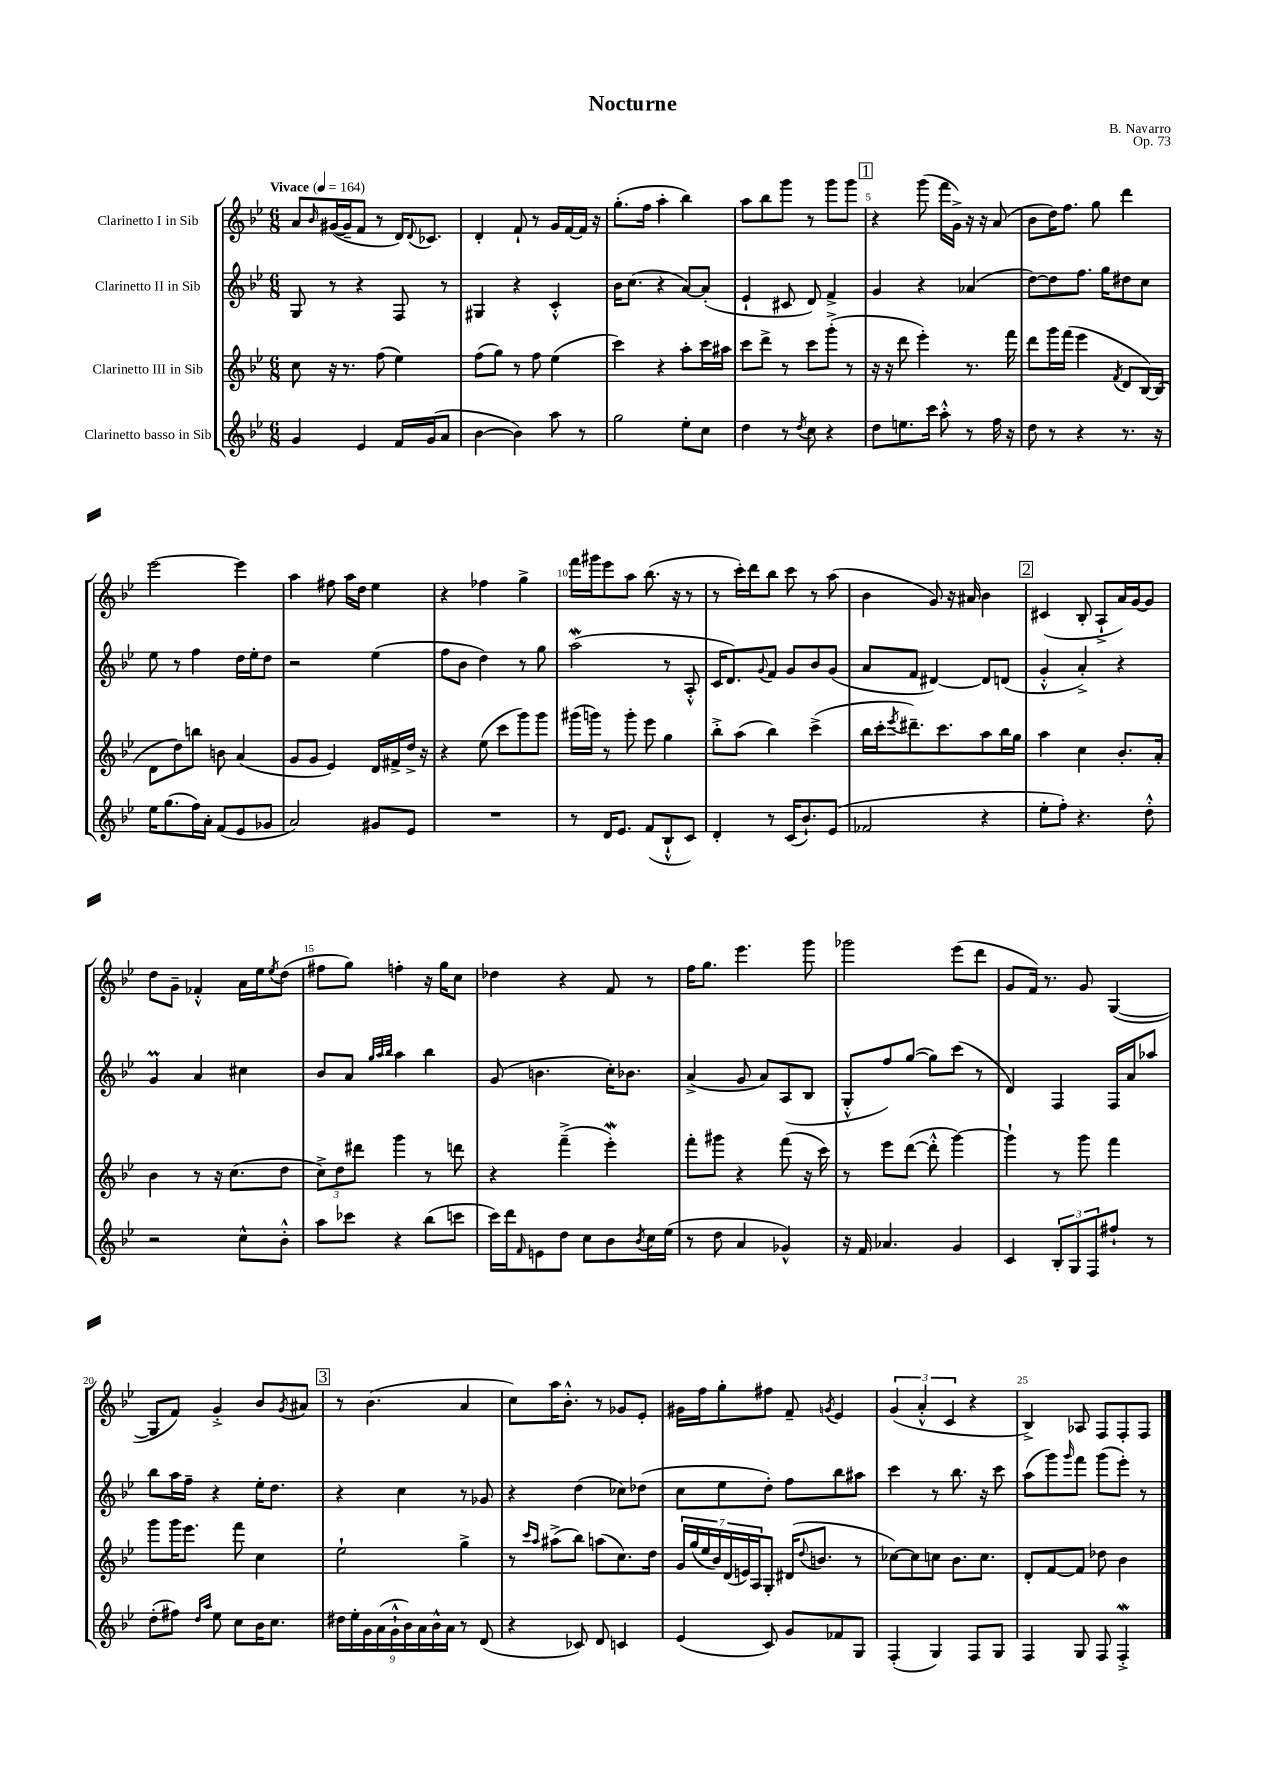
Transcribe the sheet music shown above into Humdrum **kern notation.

**kern	**kern	**kern	**kern
*part4	*part3	*part2	*part1
*staff4	*staff3	*staff2	*staff1
*I"Clarinetto basso in Sib	*I"Clarinetto III in Sib	*I"Clarinetto II in Sib	*I"Clarinetto I in Sib
*clefG2	*clefG2	*clefG2	*clefG2
*k[b-e-]	*k[b-e-]	*k[b-e-]	*k[b-e-]
*M6/8	*M6/8	*M6/8	*M6/8
*MM164	*MM164	*MM164	*MM164
=1	=1	=1	=1
!	!	!	!LO:TX:a:B:t=Vivace
4g/	8cc\	8G/	8a/L
.	.	.	16qqb-/
.	16r	8r	([16g#X/L
.	8.r	.	16g#~/J]
4e-/	.	4r	8f/J
.	(8ff\	.	8r
16f/LL	4ee-\)	8F/	16d/KL)
.	.	.	8qqd/
(16g/J	.	.	8.c-X/J
8a/J	.	8r	.
=2	=2	=2	=2
[4b-\	(8ff\L	4G#X/	4d'/
.	8gg\J)	.	.
4b-\])	8r	4r	8f`/
.	8ff\	.	8r
8aa\	(4ee-\	4c'^^/	16g/LL
.	.	.	[16f/
8r	.	.	16f/JJ]
.	.	.	16r
=3	=3	=3	=3
2gg\	4ccc\)	16b-\KL	(8.gg'\L
.	.	(8.cc\J	.
.	.	.	16ff\Jk
.	4r	4r	4aa'\
8ee-'\L	8aa'\L	[8a/L)	4bb-\)
8cc\J	16ccc\L	(8a'/J]	.
.	16aa#X\JJ	.	.
=4	=4	=4	=4
4dd\	8ccc\L	4e-`/	8aa\L
.	8ddd^\J	.	8bb-\
8r	8r	8c#X/	8ggg\J
8qdd/	.	.	.
8cc\	8ccc\L	8d/)	8r
4r	(8ggg'^\J	4f^/	8ggg\L
.	8r	.	8ggg\J
!!LO:REH:place=s1:t=1
=5	=5	=5	=5
8dd\L	16r	4g/	4r
.	16r	.	.
8.een\	8ddd\	.	.
.	4eee-'\)	4r	(8ggg\
16ccc\Jk	.	.	.
8aa'^^\	.	.	16fff\LL
.	.	.	16g^\JJ)
8r	8.r	(4a-X/	16r
.	.	.	16r
16ff\	.	.	(8a/
16r	16fff\	.	.
=6	=6	=6	=6
8dd\	8ddd\L	[8dd\L)	8b-\L
8r	16ggg\L	8dd\]	16dd\K)
.	(16fff\JJ	.	8.ff\J
4r	4eee-\	8.ff\J	.
.	.	.	8gg\
.	.	16gg\KL	.
.	8qf/	.	.
8.r	8d/L	8dd#X\	4ddd\
.	[16B-/L)	8cc\J	.
16r	(16B-/JJ]	.	.
!!LO:LB:g=z
=7	=7	=7	=7
16ee-\KL	8d\L	8ee-\	[2eee-\
(8.gg\	.	.	.
.	8dd\)	8r	.
16ff\L)	8bbn\J	4ff\	.
16a'\JJ	.	.	.
(8f/L	8bn\	.	.
8e-/	(4a/	16dd\LL	4eee-\]
.	.	16ee-'\J	.
8g-X/J	.	8dd\J	.
=8	=8	=8	=8
2a/)	8g/L	2r	4aa\
.	8g/J	.	.
.	4e-/)	.	8ff#X\
.	.	.	16aa\LL
.	.	.	16dd\JJ
8g#X/L	16d/LL	(4ee-\	4ee-\
.	16f#X^/	.	.
8e-/J	16dd^/JJ	.	.
.	16r	.	.
=9	=9	=9	=9
2.r	4r	8ff\L	4r
.	.	8b-\J	.
.	(8ee-\	4dd\)	4ff-X\
.	8ccc\L	.	.
.	8ggg\)	8r	4gg^\
.	8ggg\J	8gg\	.
=10	=10	=10	=10
8r	(16ggg#X\LL	(2aaW\	16fff\LL
.	16gggn\JJ)	.	16ggg#X\J
16d/KL	8r	.	8eee-\
8.e-/J	.	.	.
.	8ggg'\	.	8aa\J
(8f/L	8eee-\	.	(8.bb-\
8B-`^^/	4gg\	8r	.
.	.	.	16r
8c/J)	.	8A'^^/	8r
=11	=11	=11	=11
4d'/	8bb-'^\L	16c/KL	8r
.	.	8.d/)	.
.	(8aa\J	.	16ccc'\LL)
.	.	.	16ddd\J
.	.	8qqg/	.
8r	4bb-\)	8f/J	8bb-\J
(16c/KL	.	8g/L	8ccc\
8.b-`/)	.	.	.
.	(4ccc^\	8b-/	8r
(8e-/J	.	(8g/J	(8aa\
=12	=12	=12	=12
2f-X/	16bb-\LL	8a/L	4b-\
.	16ccc'\J	.	.
.	8qeee-/	.	.
.	8.ddd#X~\)	8f/J	.
.	.	[4d#X/)	8g/)
.	8.ccc\	.	.
.	.	.	16r
.	.	.	16a#X/
4r	8aa\	8d#/L]	4b-\
.	16bb-\L	(8dn/J	.
.	16gg\JJ	.	.
!!LO:REH:place=s1:t=2
=13	=13	=13	=13
8ee-'\L	4aa\	4g'^^/	(4c#X/
8ff'\J)	.	.	.
4.r	4cc\	4a'^/)	8B-'/
.	.	.	8A`^/L
.	8.b-'/L	4r	16a/L)
.	.	.	[16g/J
8dd'^^\	.	.	8g/J]
.	16a'/Jk	.	.
!!LO:LB:g=z
=14	=14	=14	=14
2r	4b-\	4gM/	8dd\L
.	.	.	8g~\J
.	8r	4a/	4f-X'^^/
.	16r	.	.
.	(8.cc\L	.	.
8cc^^\L	.	4cc#X\	16a\LL
.	.	.	16ee-\J
.	.	.	8qee-/
8b-'^^\J	8dd\J	.	(8dd\J
=15	=15	=15	=15
8aa\L	12cc^\L)	8b-/L	8ff#X\L
.	12dd\	.	.
8ccc-X\J	.	8a/J	8gg\J)
.	12ddd#X\J	.	.
.	.	32qqgg/LLL	.
.	.	32qqaa/	.
.	.	32qqbb-/JJJ	.
4r	4ggg\	4aa\	4ffn'\
(8bb-\L	8r	4bb-\	16r
.	.	.	16gg\KL
8cccn\J	8dddn\	.	8cc\J
=16	=16	=16	=16
16ccc\LL)	4r	(8g/	4dd-X\
16ddd\J	.	.	.
16qqf/	.	.	.
8en\	.	4.bn\	.
8dd\J	(4fff~^\	.	4r
8cc\L	.	.	.
8b-\	4eee-w'\)	16cc'\KL)	8f/
.	.	8.b-X\J	.
8qb-/	.	.	.
16cc\L	.	.	8r
(16ee-\JJ	.	.	.
=17	=17	=17	=17
8r	8fff'\L	(4a^/	16ff\KL
.	.	.	8.gg\J
8dd\	8ggg#X\J	.	.
4a/	4r	8g/	4.eee-\
.	.	8a/L)	.
4g-X^^/)	(8fff\	(8A/	.
.	16r	8B-/J	8ggg\
.	16ccc\)	.	.
=18	=18	=18	=18
16r	8r	8G'^^/L	2ggg-X\
16f/	.	.	.
4.a-X/	8eee-\L	8ff/)	.
.	([8ddd\J	([8gg/J	.
.	8ddd'^^\]	8gg\L])	.
4g/	[4ggg\)	(8ccc\J	(8eee-\L
.	.	8r	8ddd\J
=19	=19	=19	=19
4c/	4ggg`\]	4d/)	8g/L
.	.	.	16f/Jk)
.	.	.	8.r
12B-'/L	8r	4F/	.
12G/	.	.	.
.	8ggg\	.	8g/
12F/	.	.	.
8ff#X`/J	4fff\	16F/LL	([4G/
.	.	16a/J	.
8r	.	8aa-X/J	.
!!LO:LB:g=z
=20	=20	=20	=20
(8dd'\L	8ggg\L	8bb-\L	8G/L]
8ff#X\J)	16ggg\K	16aa\L	8f/J)
.	8.eee-\J	16ff~\JJ	.
16qqdd/LL	.	.	.
16qqaa/JJ	.	.	.
8ee-\	.	4r	4g'^/
8cc\L	8fff\	.	.
16b-\K	4cc\	16ee-'\KL	8b-/L
8.cc\J	.	8.dd\J	.
.	.	.	8qg/
.	.	.	8a#X/J
!!LO:REH:place=s1:t=3
=21	=21	=21	=21
18dd#X\LL	2ee-`\	4r	8r
18ee-'\	.	.	.
18g\	.	.	.
.	.	.	(4.b-\
(18a\	.	.	.
18g`^^\	.	.	.
.	.	4cc\	.
18b-\)	.	.	.
18a\	.	.	.
18b-^^\	.	.	.
18a\JJ	.	.	.
8r	4gg^\	8r	4a/
(8d/	.	8g-X/	.
=22	=22	=22	=22
4r	8r	4r	8cc\L)
.	16qqccc/LL	.	.
.	16qqaa/JJ	.	.
.	(8aa#X^\L	.	16aa\K
.	.	.	8.b-'^^\J
8c-X/)	8bb-\J)	(4dd\	.
8d/	(8aan\L	.	8r
4cn/	8.cc\)	8cc-X\L)	8g-X/L
.	.	(8dd-X\J	8e-'/J
.	16dd\Jk	.	.
=23	=23	=23	=23
(4e-/	28g/LL	8cc\L	16g#X\LL
.	(28gg/	.	.
.	.	.	16ff\J
.	28ee-/	.	.
.	28b-/)	.	.
.	.	8ee-\	8gg'\
.	(28d/	.	.
.	28en/)	.	.
.	28A/J	.	.
8c/)	8G'/J	8dd'\J)	8ff#X\J
8g/L	(16d#X/KL	8ff\L	8f~/
.	8qqdd/	.	.
.	8.bn/J	.	.
.	.	.	8qgn/
8f-X/	.	8bb-\	4e-/
8G/J	8r	8aa#X\J	.
=24	=24	=24	=24
(4F'/	[8cc-X\L)	4ccc\	(6g/
.	8cc-\]	.	.
.	.	.	6a'^^/
4G/)	8ccn\J	8r	.
.	.	.	6c/
.	8.b-\L	8.bb-\	.
8F/L	.	.	4r
.	8.cc\J	16r	.
8G/J	.	8ccc\	.
=25	=25	=25	=25
4F/	8d'/L	(8aa\L	4B-^/)
.	[8f/	8ggg\)	.
.	.	16qqggg/	.
8G/	8f/J]	8fff\J	8A-X/
8F/	8dd-X\	(8ggg\L	8F/L
4FW'^/	4b-\	8eee-'\J)	8F'/
.	.	8r	8F/J
==	==	==	==
*-	*-	*-	*-
